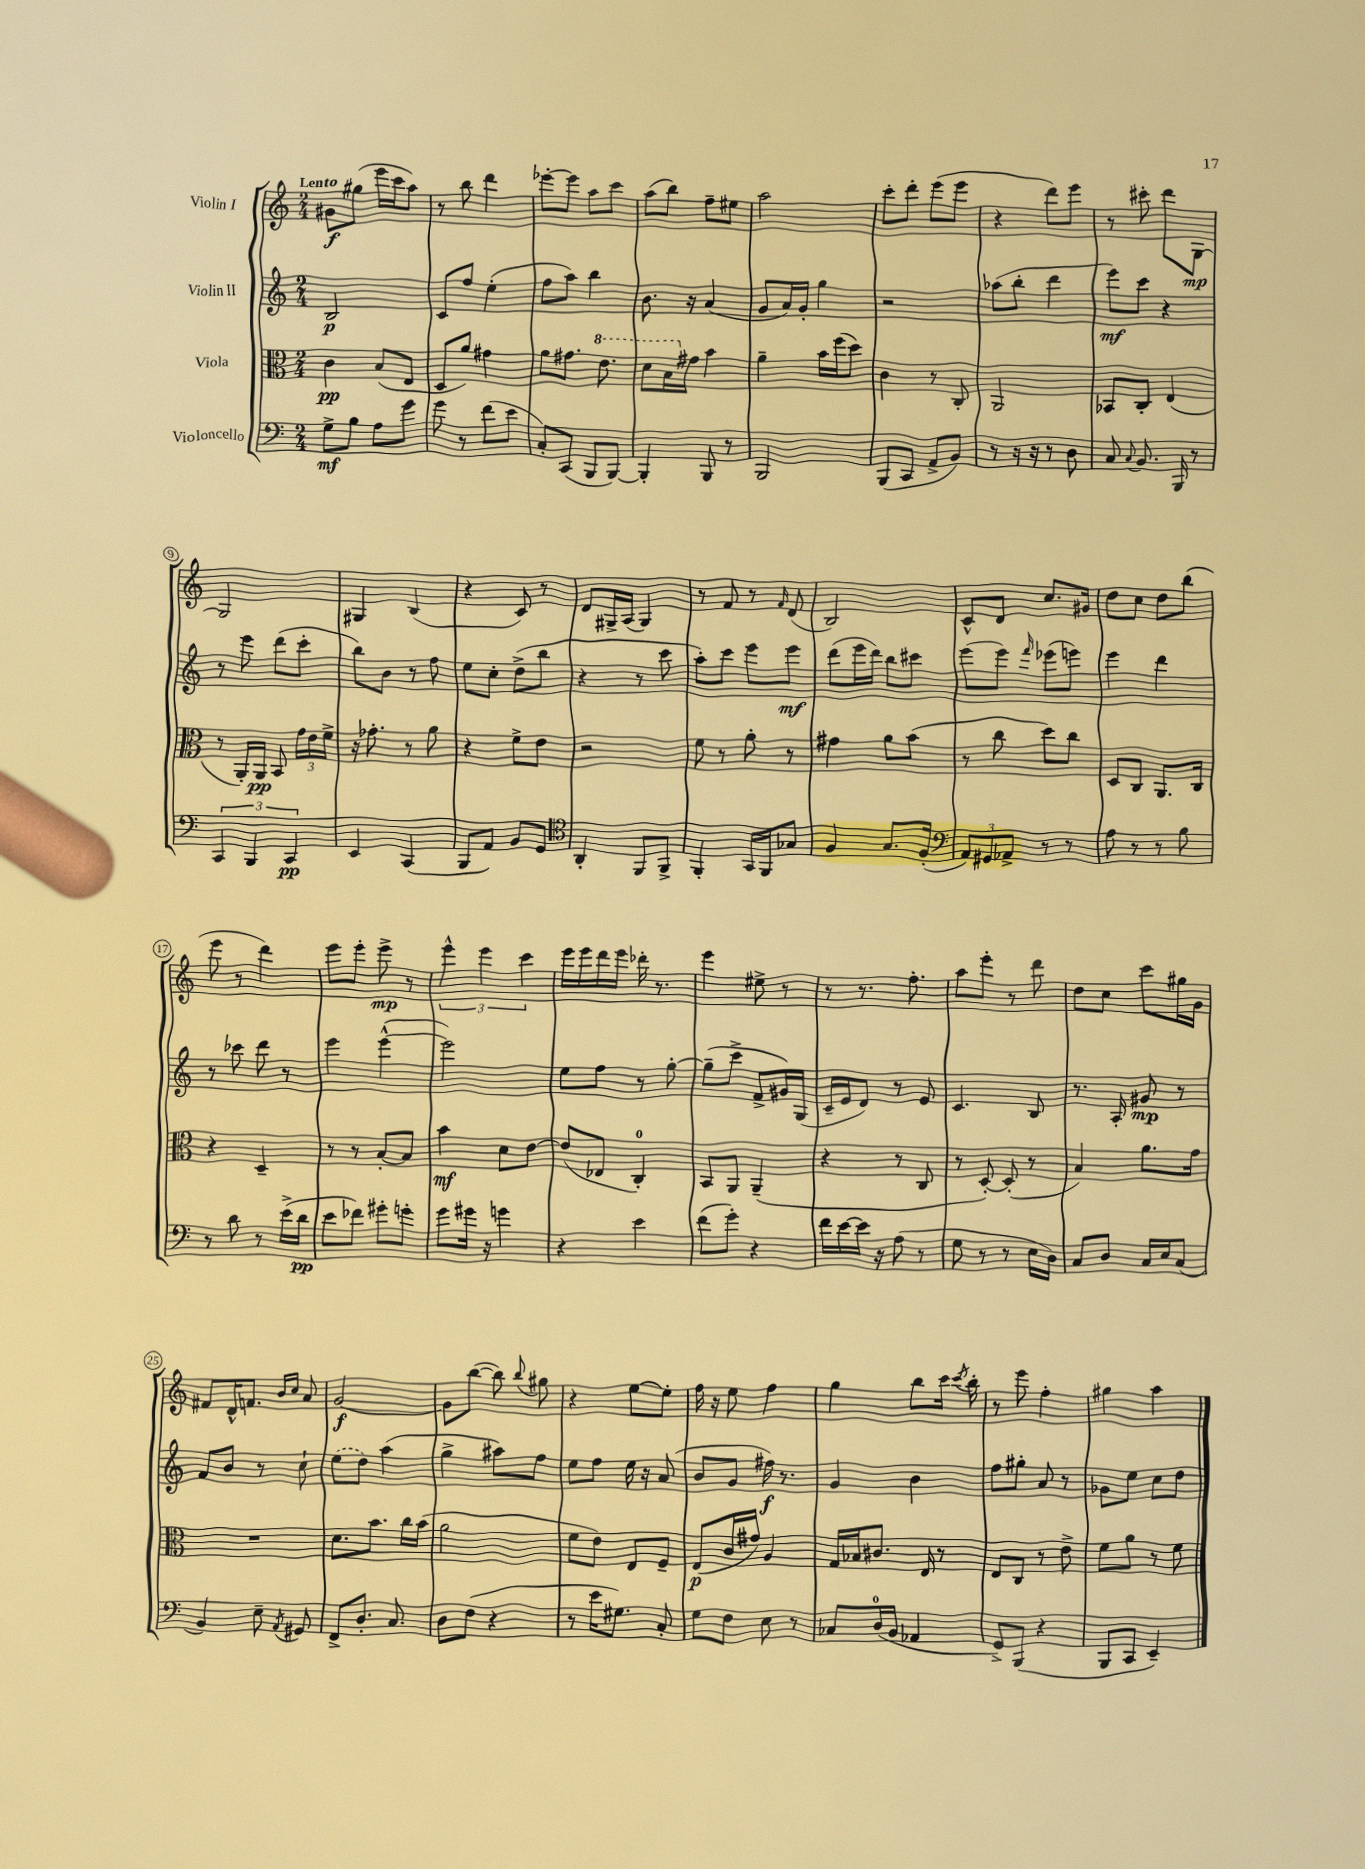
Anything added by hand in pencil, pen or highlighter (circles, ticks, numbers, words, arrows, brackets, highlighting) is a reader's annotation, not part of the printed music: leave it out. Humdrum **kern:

**kern	**dynam	**kern	**dynam	**kern	**dynam	**kern	**dynam
*part4	*part4	*part3	*part3	*part2	*part2	*part1	*part1
*staff4	*staff4	*staff3	*staff3	*staff2	*staff2	*staff1	*staff1
*I"Violoncello	*	*I"Viola	*	*I"Violin II	*	*I"Violin I	*
*clefF4	*	*clefC3	*	*clefG2	*	*clefG2	*
*k[]	*	*k[]	*	*k[]	*	*k[]	*
*M2/4	*	*M2/4	*	*M2/4	*	*M2/4	*
=1	=1	=1	=1	=1	=1	=1	=1
!	!	!	!	!	!	!LO:TX:a:B:t=Lento	!
8G^\L	mf	4c\	pp	2B/	p	8g#X\L	f
8B\J	.	.	.	.	.	(8gg#X\J	.
8A\L	.	(8B/L	.	.	.	16eee\LL	.
.	.	.	.	.	.	16ccc\J	.
8g\J	.	8E/J	.	.	.	8aa\J)	.
=2	=2	=2	=2	=2	=2	=2	=2
8g\	.	8D/L	.	8c/L	.	8r	.
8r	.	8a/J)	.	8ff/J	.	8bb\	.
(8f\L	.	4g#X\	.	(4ee'\	.	4ddd\	.
8e\J	.	.	.	.	.	.	.
=3	=3	=3	=3	=3	=3	=3	=3
8C'/L)	.	8a\L	.	8ff\L	.	[8eee-X'\L	.
(8CC/J	.	8.g#X\J	.	8aa\J)	.	8eee-\J]	.
8BBB/L	.	.	.	4bb\	.	8aa\L	.
*	*	*8va	*	*	*	*	*
.	.	8.ee\	.	.	.	.	.
[8BBB/J)	.	.	.	.	.	8ccc\J	.
=4	=4	=4	=4	=4	=4	=4	=4
4BBB'/]	.	8dd\L	.	8.b\	.	(8aa\L	.
.	.	16b\L	.	.	.	8bb\J)	.
*	*	*X8va	*	*	*	*	*
.	.	16g#X\JJ	.	16r	.	.	.
8BBB/	.	4b\	.	(4a/	.	8ff~\L	.
8r	.	.	.	.	.	8ee#X\J	.
=5	=5	=5	=5	=5	=5	=5	=5
2BBB/	.	4a~\	.	8g/L	.	2aa\	.
.	.	.	.	16a/L)	.	.	.
.	.	.	.	16g'/JJ	.	.	.
.	.	16b\LL	.	4gg\	.	.	.
.	.	(16ff\J	.	.	.	.	.
.	.	8dd\J)	.	.	.	.	.
=6	=6	=6	=6	=6	=6	=6	=6
(8BBB/L	.	4c\	.	2r	.	8ccc'\L	.
8CC/J	.	.	.	.	.	8ddd'\J	.
8AA^/L	.	8r	.	.	.	(8eee\L	.
8BB/J)	.	8C'/	.	.	.	8eee\J	.
=7	=7	=7	=7	=7	=7	=7	=7
8r	.	2AA/	.	(8aa-X\L	.	4r	.
16r	.	.	.	8bb'\J	.	.	.
16r	.	.	.	.	.	.	.
8r	.	.	.	4ddd\	.	8ddd\L)	.
8D\	.	.	.	.	.	8eee\J	.
=8	=8	=8	=8	=8	=8	=8	=8
8C/	.	8BB-X/L	.	8eee\L)	mf	8r	.
8qqC/	.	.	.	.	.	.	.
8.BB/	.	8C'/J	.	8ccc\J	.	8ccc#X'\	.
.	.	(4E/	.	4r	.	8ddd\L	.
16BBB/	.	.	.	.	.	.	.
8r	.	.	.	.	.	[8G\J	mp
!!LO:LB:g=z
=9	=9	=9	=9	=9	=9	=9	=9
6CC/	.	8r	.	8r	.	2G/]	.
.	.	16AA'/LL)	.	8eee\	.	.	.
6BBB/	.	.	.	.	.	.	.
.	.	16AA/JJ	pp	.	.	.	.
.	.	8BB/	.	(8ddd\L	.	.	.
6CC/	pp	.	.	.	.	.	.
.	.	24g\LL	.	8ccc'\J	.	.	.
.	.	24e\	.	.	.	.	.
.	.	24f^\JJ	.	.	.	.	.
=10	=10	=10	=10	=10	=10	=10	=10
4EE/	.	16r	.	8bb\L)	.	4G#X/	.
.	.	8.g-X'\	.	.	.	.	.
.	.	.	.	8b\J	.	.	.
(4CC/	.	8r	.	8r	.	(4B/	.
.	.	8a\	.	8ff\	.	.	.
=11	=11	=11	=11	=11	=11	=11	=11
8BBB/L	.	4r	.	8ee\L	.	4r	.
8AA/J)	.	.	.	8cc'\J	.	.	.
8BB/L	.	8f^\L	.	(8dd^\L	.	8c/)	.
8GG/J	.	8e\J	.	8bb\J	.	8r	.
=12	=12	=12	=12	=12	=12	=12	=12
*clefC4	*	*	*	*	*	*	*
4AA'/	.	2r	.	4r	.	8d/L	.
.	.	.	.	.	.	16G#X^/L	.
.	.	.	.	.	.	(16A/JJ	.
8FF/L	.	.	.	8r	.	4G#/)	.
8FF^/J	.	.	.	8ccc\	.	.	.
=13	=13	=13	=13	=13	=13	=13	=13
4FF'/	.	8f\	.	8aa'\L)	.	8r	.
.	.	8r	.	8ccc\J	.	8f/	.
16GG/LL	.	8a'\	.	8eee\L	.	8r	.
16FF/J	.	.	.	.	.	.	.
.	.	.	.	.	.	16qqf/	.
8G-X/J	.	8r	.	8eee\J	mf	(8d/	.
=14	=14	=14	=14	=14	=14	=14	=14
4F/	.	4g#X\	.	(8ddd\L	.	2B/)	.
.	.	.	.	16eee\L	.	.	.
.	.	.	.	16ddd\JJ)	.	.	.
8.G/L	.	8a\L	.	8bb\L	.	.	.
.	.	(8b\J	.	8ccc#X\J	.	.	.
(16F'/Jk	.	.	.	.	.	.	.
=15	=15	=15	=15	=15	=15	=15	=15
*clefF4	*	*	*	*	*	*	*
12AA/L)	.	8r	.	(8eee\L	.	8c^^/L	.
12GG#X/	.	.	.	.	.	.	.
.	.	8cc\	.	8eee\J)	.	8d/J	.
12AA-X^/J	.	.	.	.	.	.	.
.	.	.	.	16qqfff/	.	.	.
8r	.	8dd\L)	.	(8eee-X\L	.	8.cc/L	.
8r	.	8cc\J	.	8eeen\J)	.	.	.
.	.	.	.	.	.	16g#X/Jk	.
=16	=16	=16	=16	=16	=16	=16	=16
8A\	.	8D/L	.	4eee\	.	8dd\L	.
8r	.	8C/J	.	.	.	8cc\J	.
8r	.	8.AA/L	.	4ddd\	.	8dd\L	.
8B\	.	.	.	.	.	(8bb\J	.
.	.	16C/Jk	.	.	.	.	.
!!LO:LB:g=z
=17	=17	=17	=17	=17	=17	=17	=17
8r	.	4r	.	8r	.	8eee\	.
8d\	.	.	.	8ccc-X\	.	8r	.
8r	.	4D~/	.	8ddd\	.	4ddd\)	.
(16e^\LL	.	.	.	8r	.	.	.
16d\JJ	pp	.	.	.	.	.	.
=18	=18	=18	=18	=18	=18	=18	=18
8e\L	.	8r	.	4eee\	.	8eee\L	.
8f-X\J)	.	8r	.	.	.	8eee'\J	.
8g#X'\L	.	[8B'/L	.	([4eee^^\	.	8eee^\	mp
8gn'\J	.	8B/J]	.	.	.	8r	.
=19	=19	=19	=19	=19	=19	=19	=19
8g\L	.	4b\	mf	2eee\])	.	6eee^^\	.
16g#X\Jk	.	.	.	.	.	.	.
.	.	.	.	.	.	6eee\	.
16r	.	.	.	.	.	.	.
4gn\	.	8d\L	.	.	.	.	.
.	.	.	.	.	.	6ccc\	.
.	.	[8e\J	.	.	.	.	.
=20	=20	=20	=20	=20	=20	=20	=20
4r	.	(8e/L]	.	8ee\L	.	16eee\LL	.
.	.	.	.	.	.	16eee\	.
.	.	8E-X/J	.	8ff\J	.	16ddd\	.
.	.	.	.	.	.	16eee\JJ	.
4e\	.	4C'/)	.	8r	.	16ddd-X'\	.
.	.	.	.	.	.	8.r	.
.	.	.	.	[8gg'\	.	.	.
=21	=21	=21	=21	=21	=21	=21	=21
(8f\L	.	8BB/L	.	(8gg~\L]	.	4eee\	.
8g'\J)	.	8AA/J	.	8ccc^\J	.	.	.
4r	.	(4AA~/	.	8f^/L	.	8ee#X^\	.
.	.	.	.	16g#X/L)	.	8r	.
.	.	.	.	(16G/JJ	.	.	.
=22	=22	=22	=22	=22	=22	=22	=22
16f\LL	.	4r	.	16c~/LL	.	8r	.
[16e\	.	.	.	16e/J	.	.	.
16e\JJ]	.	.	.	8d/J)	.	8.r	.
16r	.	.	.	.	.	.	.
(8A\	.	8r	.	8r	.	.	.
.	.	.	.	.	.	8.ff'\	.
8r	.	8C/	.	8e/	.	.	.
=23	=23	=23	=23	=23	=23	=23	=23
8G\	.	8r	.	4.c/	.	8aa\L	.
8r	.	[8D'/)	.	.	.	8eee'\J	.
8r	.	(8D'/]	.	.	.	8r	.
16E\LL	.	8r	.	8B/	.	8ddd\	.
16D\JJ)	.	.	.	.	.	.	.
=24	=24	=24	=24	=24	=24	=24	=24
8C/L	.	4B/)	.	8.r	.	8dd\L	.
8D/J	.	.	.	.	.	8cc\J	.
.	.	.	.	16A'/	.	.	.
16C/LL	.	8.a\L	.	8g#X/	mp	8ccc\L	.
16E/J	.	.	.	.	.	.	.
(8C/J	.	.	.	8r	.	16gg#X\L	.
.	.	16g\Jk	.	.	.	16g\JJ	.
!!LO:LB:g=z
=25	=25	=25	=25	=25	=25	=25	=25
4BB/)	.	2r	.	8f/L	.	8f#X/L	.
.	.	.	.	8b/J	.	16d^^/K	.
.	.	.	.	.	.	8.fn/J	.
8E~\	.	.	.	8r	.	.	.
.	.	.	.	.	.	16qqb/LL	.
8qAA/	.	.	.	.	.	16qqcc/JJ	.
8GG#X/	.	.	.	8cc`\	.	8a/	.
=26	=26	=26	=26	=26	=26	=26	=26
8FF^/L	.	8.d\L	.	(8ee\L	.	[2g/	f
8.D'/J	.	.	.	8dd\J)	.	.	.
.	.	8.b\J	.	.	.	.	.
.	.	.	.	(4aa\	.	.	.
8.C/	.	.	.	.	.	.	.
.	.	16cc\LL	.	.	.	.	.
.	.	(16b\JJ	.	.	.	.	.
=27	=27	=27	=27	=27	=27	=27	=27
8D\L	.	2a\	.	4gg^\	.	8g\L]	.
(8F\J	.	.	.	.	.	([8bb\J	.
4r	.	.	.	8aa#X\L)	.	8bb\])	.
.	.	.	.	.	.	8qqbb/	.
.	.	.	.	8ff\J	.	8gg#X\	.
=28	=28	=28	=28	=28	=28	=28	=28
8r	.	8f\L	.	8ee\L	.	4r	.
16e\KL	.	8e\J)	.	8ff\J	.	.	.
8.G#X\J)	.	.	.	.	.	.	.
.	.	8E/L	.	16ee\	.	[8ee\L	.
.	.	.	.	16r	.	.	.
8C'/	.	8F~/J	.	(8a/	.	8ee'\J]	.
=29	=29	=29	=29	=29	=29	=29	=29
8G\L	.	(8E/L	p	8b/L	.	16ff\	.
.	.	.	.	.	.	16r	.
8F\J	.	16c/L	.	8g/J	.	8ee\	.
.	.	16g#X/JJ)	.	.	.	.	.
8E\	.	4A/	.	16ff#X\)	f	4ff\	.
.	.	.	.	8.r	.	.	.
8r	.	.	.	.	.	.	.
=30	=30	=30	=30	=30	=30	=30	=30
8C-X/L	.	16G/LL	.	4g/	.	4gg\	.
.	.	16B-X/J	.	.	.	.	.
(16D/L	.	8.c#X/J	.	.	.	.	.
16BB/JJ	.	.	.	.	.	.	.
4AA-X/	.	.	.	4b\	.	8bb\L	.
.	.	16E/	.	.	.	.	.
.	.	8r	.	.	.	16ccc\Jk	.
.	.	.	.	.	.	8qccc/	.
.	.	.	.	.	.	16bb'\	.
=31	=31	=31	=31	=31	=31	=31	=31
8GG^/L)	.	8E/L	.	8ff\L	.	8r	.
(8BBB/J	.	8C/J	.	8gg#X'\J	.	8eee\	.
4r	.	8r	.	8a/	.	4ff'\	.
.	.	8e^\	.	8r	.	.	.
=32	=32	=32	=32	=32	=32	=32	=32
8BBB/L	.	8f\L	.	8g-X\L	.	4gg#X\	.
8CC/J	.	8a\J	.	8ee\J	.	.	.
4EE~/)	.	8r	.	8cc\L	.	4aa\	.
.	.	8f\	.	8dd\J	.	.	.
==	==	==	==	==	==	==	==
*-	*-	*-	*-	*-	*-	*-	*-
